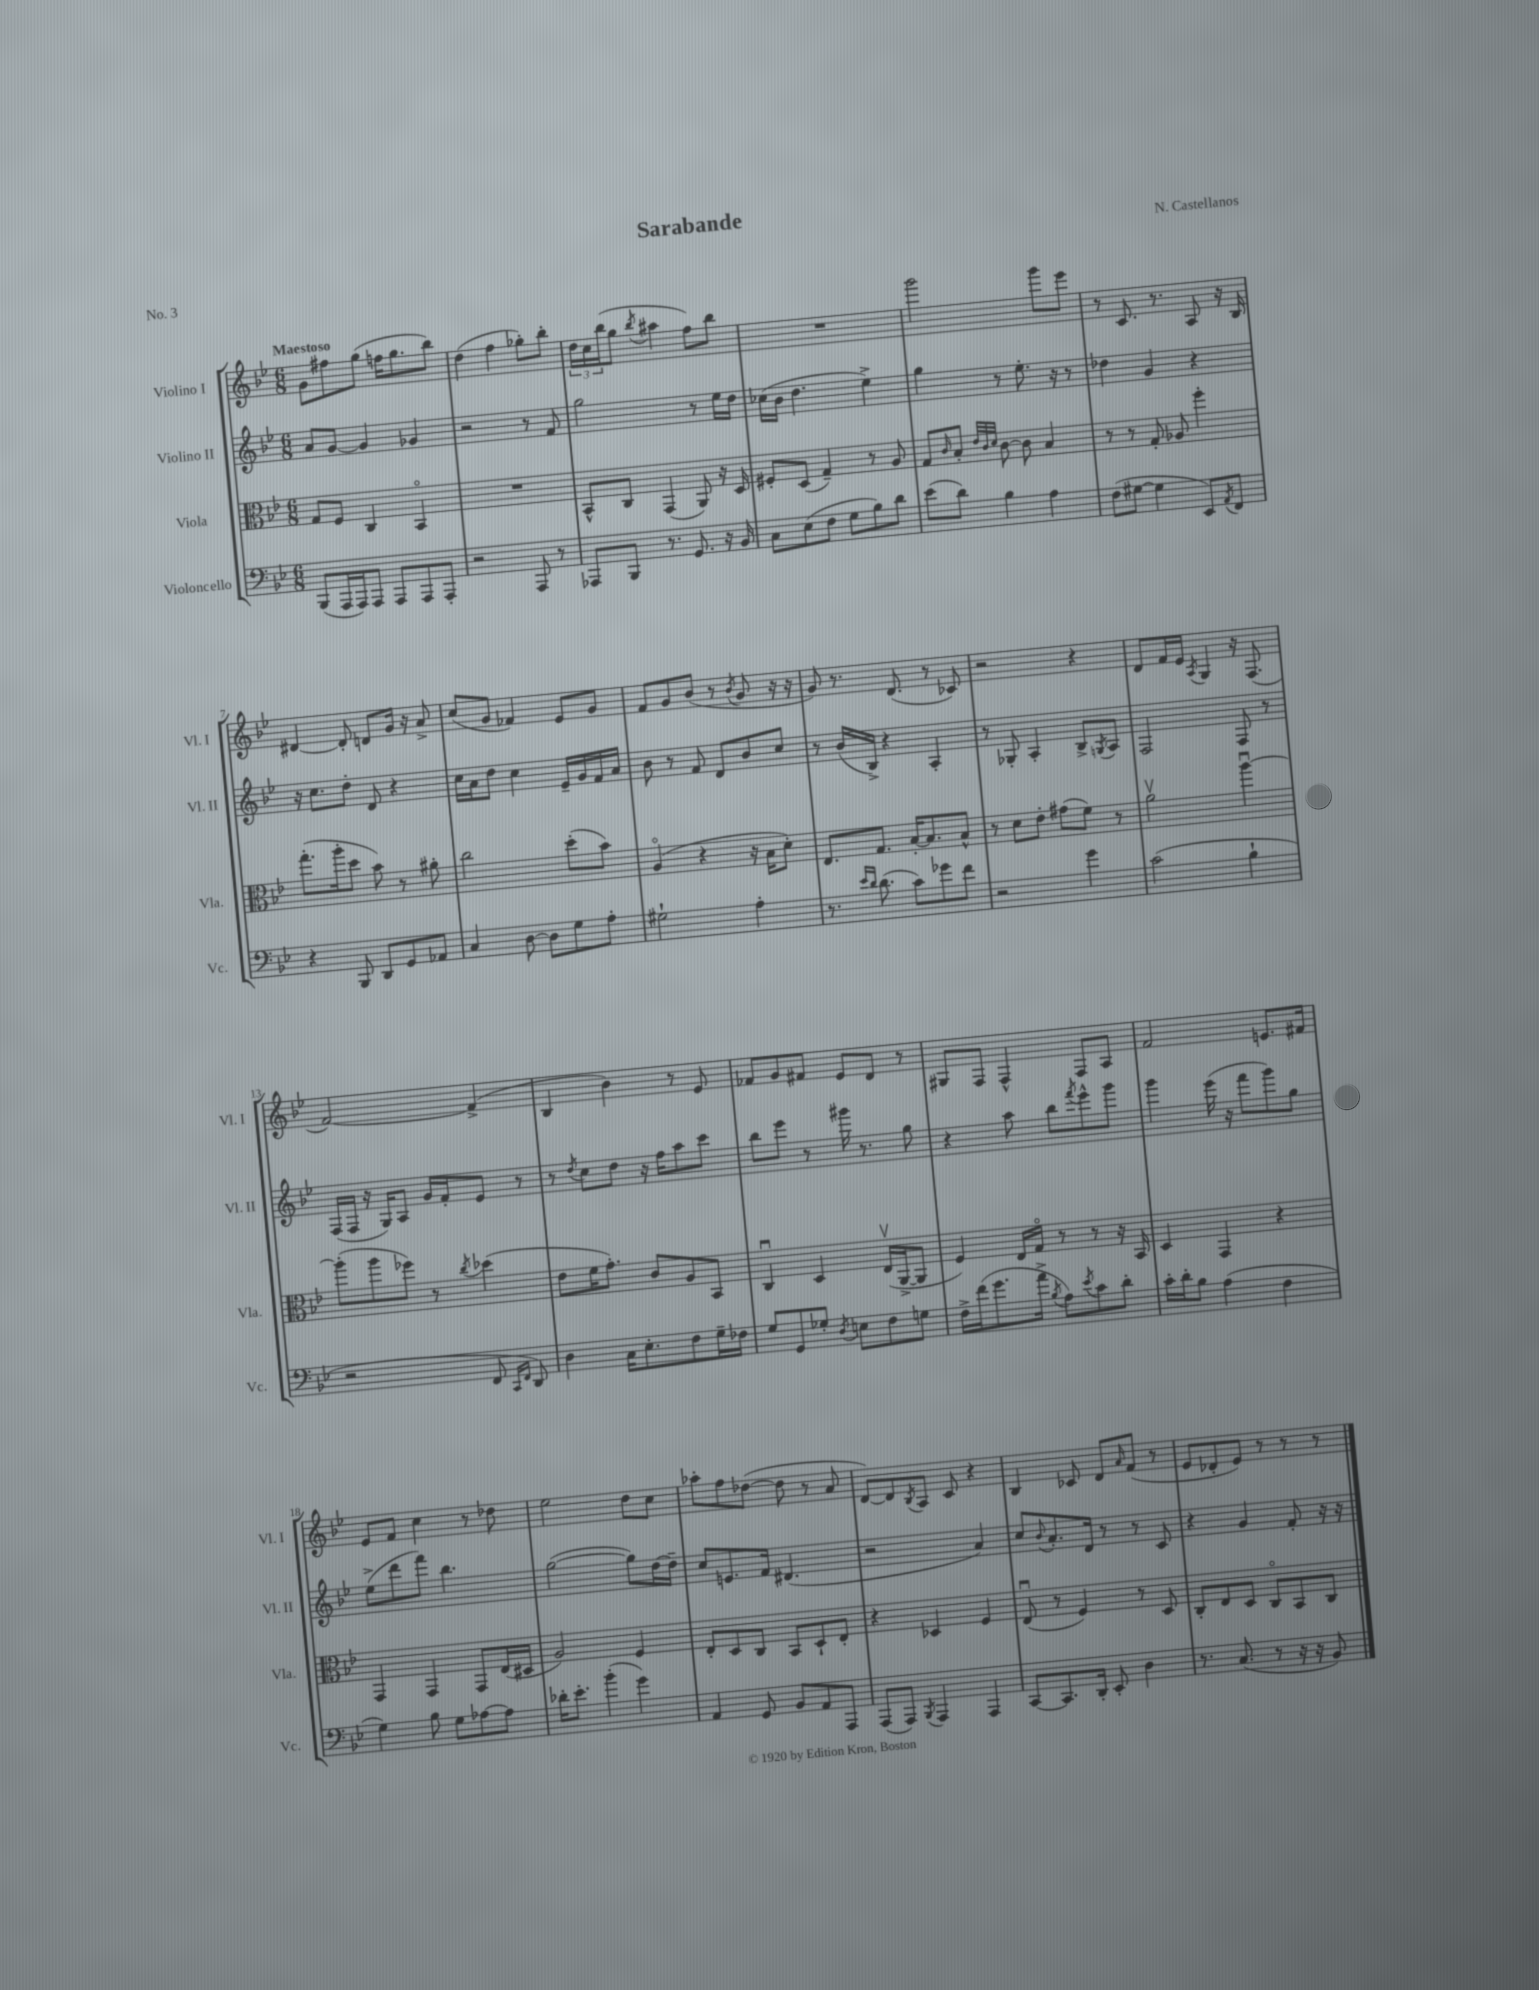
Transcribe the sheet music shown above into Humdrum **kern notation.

**kern	**kern	**kern	**kern
*part4	*part3	*part2	*part1
*staff4	*staff3	*staff2	*staff1
*I"Violoncello	*I"Viola	*I"Violino II	*I"Violino I
*I'Vc.	*I'Vla.	*I'Vl. II	*I'Vl. I
*clefF4	*clefC3	*clefG2	*clefG2
*k[b-e-]	*k[b-e-]	*k[b-e-]	*k[b-e-]
*M6/8	*M6/8	*M6/8	*M6/8
=1	=1	=1	=1
!	!	!	!LO:TX:a:B:t=Maestoso
(8BBB-/L	8G/L	8a/L	8g\L
16AAA/L	8F/J	[8g/J	8ff#X\
16AAA/J)	.	.	.
8AAA/J	4C/	4g/]	(8gg\J
8AAA/L	.	.	16ffn\KL
.	.	.	8.gg\
8AAA/	4BB-/	4g-X/	.
8AAA'/J	.	.	8bb-\J)
=2	=2	=2	=2
2r	2.r	2r	(4dd\
.	.	.	4ff\
8AAA/	.	8r	8gg-X'\L)
8r	.	8f/	8bb-'\J
=3	=3	=3	=3
8AAA-X/L	8BB-^^/L	2gg\	24dd\LL
.	.	.	24cc\
.	.	.	(24bb-\J
8BBB-/J	8C/J	.	8gg\J
.	.	.	8qbb-/
8.r	(4GG/	.	4aa#X\
8.GG/	.	.	.
.	8AA/)	8r	8ff\L)
16r	16r	16ee-\LL	8bb-\J
16BB-/	16D/	16dd\JJ	.
=4	=4	=4	=4
8C\L	8F#X'/L	(16cc-X\LL	2.r
.	.	16b-\JJ	.
(8E-\	(8D/J	4.dd\	.
8F\J	4G~/)	.	.
8G\L	.	.	.
8B-\)	8r	4ee-^\)	.
8d\J	8A/	.	.
=5	=5	=5	=5
(8e-\L	8G/L	4gg\	2ggg\
.	16qqc/	.	.
8d\J)	8B-'/J	.	.
.	32qqe-/LLL	.	.
.	32qqc/	.	.
.	32qqd/JJJ	.	.
4B-\	[8c\	8r	.
.	8c\]	8.ee-'\	.
4A\	4B-/	.	8ggg\L
.	.	16r	.
.	.	8r	8eee-\J
=6	=6	=6	=6
(8F\L	8r	4dd-X\	8r
[8G#X\J	8r	.	8.c/
4G#\]	8G'/	4g/	.
.	.	.	8.r
.	8A-X/	.	.
8EE-/L)	4ff'\	4r	8A/
8qAA/	.	.	.
8FF/J	.	.	16r
.	.	.	16B-/
!!LO:LB:g=z
=7	=7	=7	=7
4r	(8.gg'\L	16r	[4d#X/
.	.	8.cc\L	.
.	16aa'\k	.	.
8BBB-/	8dd\J	8dd'\J	8d#'/]
8DD/L	8b-\)	8d/	8dn/L
8GG/	8r	4r	16g/Jk
.	.	.	16r
8AA-X/J	8a#X'\	.	8a^/
=8	=8	=8	=8
4C/	2cc\	16cc\LL	(8cc/L
.	.	16a\J	.
.	.	8dd\J	8g/J
[8D\	.	4cc\	4f-X/)
8D\L]	.	.	.
8G\	(8dd'\L	16e-~/LL	8e-/L
.	.	16g/	.
8A'\J	8b-\J)	16f/	8g/J
.	.	16a/JJ	.
=9	=9	=9	=9
2G#X`\	(4A/	8b-\	8f/L
.	.	8r	8g/
.	4r	8f/	(8b-/J
.	.	8d/L	8r
.	.	.	8qb-/
4A'\	16r	8b-/	8g/
.	16B-\KL	.	.
.	8d'\J)	8cc/J	16r
.	.	.	16r
=10	=10	=10	=10
8.r	8.E-/L	8r	8g/)
.	.	(16b-/LL	8.r
16qqe-/LL	.	.	.
16qqd/JJ	.	.	.
(8.d\	8.G/J	16B-^/JJ)	.
.	.	4r	.
.	.	.	(8.d/
8c\L)	[16B-'/KL	.	.
.	8.B-/]	.	.
8g-X\	.	4A'/	8r
8f\J	8B-^^/J	.	8c-X/)
=11	=11	=11	=11
2r	8r	8r	2r
.	8d\L	8G-X'/	.
.	8e-'\J	4A'/	.
.	(8g#X\L	.	.
4g\	8f\J)	8B-^/L	4r
.	.	8qGn/	.
.	8r	8A/J	.
=12	=12	=12	=12
(2c\	2av\	2F/	8d/L
.	.	.	16f/L
.	.	.	16e-/JJ
.	.	.	8qA/
.	.	.	4G/
4B-`\	[4aau\	8F/	16r
.	.	.	(8.F/
.	.	8r	.
!!LO:LB:g=z
=13	=13	=13	=13
2r	(8aa'\L]	(16F/LL	[2f/)
.	.	16F/JJ	.
.	8aa\	16r	.
.	.	16G/KL)	.
.	8ff-X\J)	8A/J	.
.	8r	16g/LL	.
.	.	16f'/J	.
.	8qcc/	.	.
8FF/	(4dd-X\	8e-/J	(4f^/]
16qqCC/LL	.	.	.
16qqFF/JJ	.	.	.
8DD/)	.	8r	.
=14	=14	=14	=14
4D\	8e-\L	8r	4B-/
.	.	8qdd/	.
.	16f\K	8cc\L	.
.	8.g'\J)	.	.
16C\KL	.	8dd\J	4b-\)
8.E-'\	.	.	.
.	8c/L	16r	.
.	.	16ff\KL	.
8F\	8A/	8aa\	8r
16G~\L	8BB-/J	8ccc\J	8e-/
16F-X\JJ	.	.	.
=15	=15	=15	=15
8G/L	4Cu/	8bb-\L	8f-X/L
8GG/	.	8eee-\J	8g/
8G-X'/J	4D/	8r	8f#X/J
8qD/	.	.	.
8En\L	.	16ggg#X\	8e-/L
.	.	8.r	.
8F\	(16E-v/LL	.	8d/J
.	[16AA^/J	.	.
8Gn\J	8AA/J]	8gg\	8r
=16	=16	=16	=16
16F^\LL	4F/)	4r	8G#X/L
(16f\J	.	.	.
8.g\	.	.	8F/J
.	16E-/LL	8aa\	4F^^/
16a^\Jk	16G/JJ	.	.
8qB-/	.	.	.
8A\L)	8r	8bb-\L	.
8qe-/	.	8qfff/	.
8c\	8r	8eee-^^\	8F/L
8d'\J	16r	8ggg\J	8A/J
.	16BB-/	.	.
=17	=17	=17	=17
16c'\LL	4D/	4ggg\	2f/
16d'\J	.	.	.
8B-\J	.	.	.
(4A\	4GG/	(16eee-\	.
.	.	16r	.
.	.	8fff\L	.
4F\	4r	8ggg\)	8.en/L
.	.	8gg\J	.
.	.	.	16f#X/Jk
!!LO:LB:g=z
=18	=18	=18	=18
4G\)	4GG/	(8ee-^\L	8e-/L
.	.	8ddd\	8f/J
8B-\	4GG/	8fff\J)	4cc\
8G\L	.	4.bb-\	.
[8A-X\	8GG/L	.	8r
8A-\J]	(16E-/L	.	8dd-X\
.	16D#X/JJ	.	.
=19	=19	=19	=19
16d-X'\KL	2A/)	([2gg\	2ee-\
8.e-'\J	.	.	.
(4b-'\	.	.	.
4g\)	4F/	8gg\L])	8dd\L
.	.	[16dd\L	8cc\J
.	.	16dd~\JJ]	.
=20	=20	=20	=20
4AA/	8E-'/L	8cc/L	8aa-X'\L
.	8D/	8.en/	8ff\
8GG/	8C/J	.	([8dd-X\J
.	.	16f/Jk	.
8BB-/L	8BB-/L	(4.d#X/	8dd-\]
8AA/	8D`/	.	8r
8AAA/J	8E-'/J	.	8a/
=21	=21	=21	=21
(8AAA/L	4r	2r	[8d/L)
8AAA/J)	.	.	8d/]
8qBBB-/	.	.	8qB-/
4AAA/	4D-X/	.	8A/J
.	.	.	8c/
4AAA/	4F/	4a/)	4r
=22	=22	=22	=22
[8CC/L	(8E-u/	8cc/L	4B-/
.	.	8qqb-/	.
8.CC/]	8r	8.a'/	.
.	4F/)	.	8c-X/
16DD'/Jk	.	16d/Jk	.
8EE-'/	.	8r	8d/L
.	.	.	16qqa/
4D\	8r	8r	(8f/J
.	8D/	8c/	8r
=23	=23	=23	=23
8.r	8C'/L	4r	8e-/L
.	8E-/	.	8d-X'/
(8.C/	.	.	.
.	8D/J	4g/	8e-/J)
8r	8C/L	.	8r
16r	8BB-/	8f'/	8r
16r	.	.	.
8BB-/)	8C/J	16r	8r
.	.	16r	.
==	==	==	==
*-	*-	*-	*-
